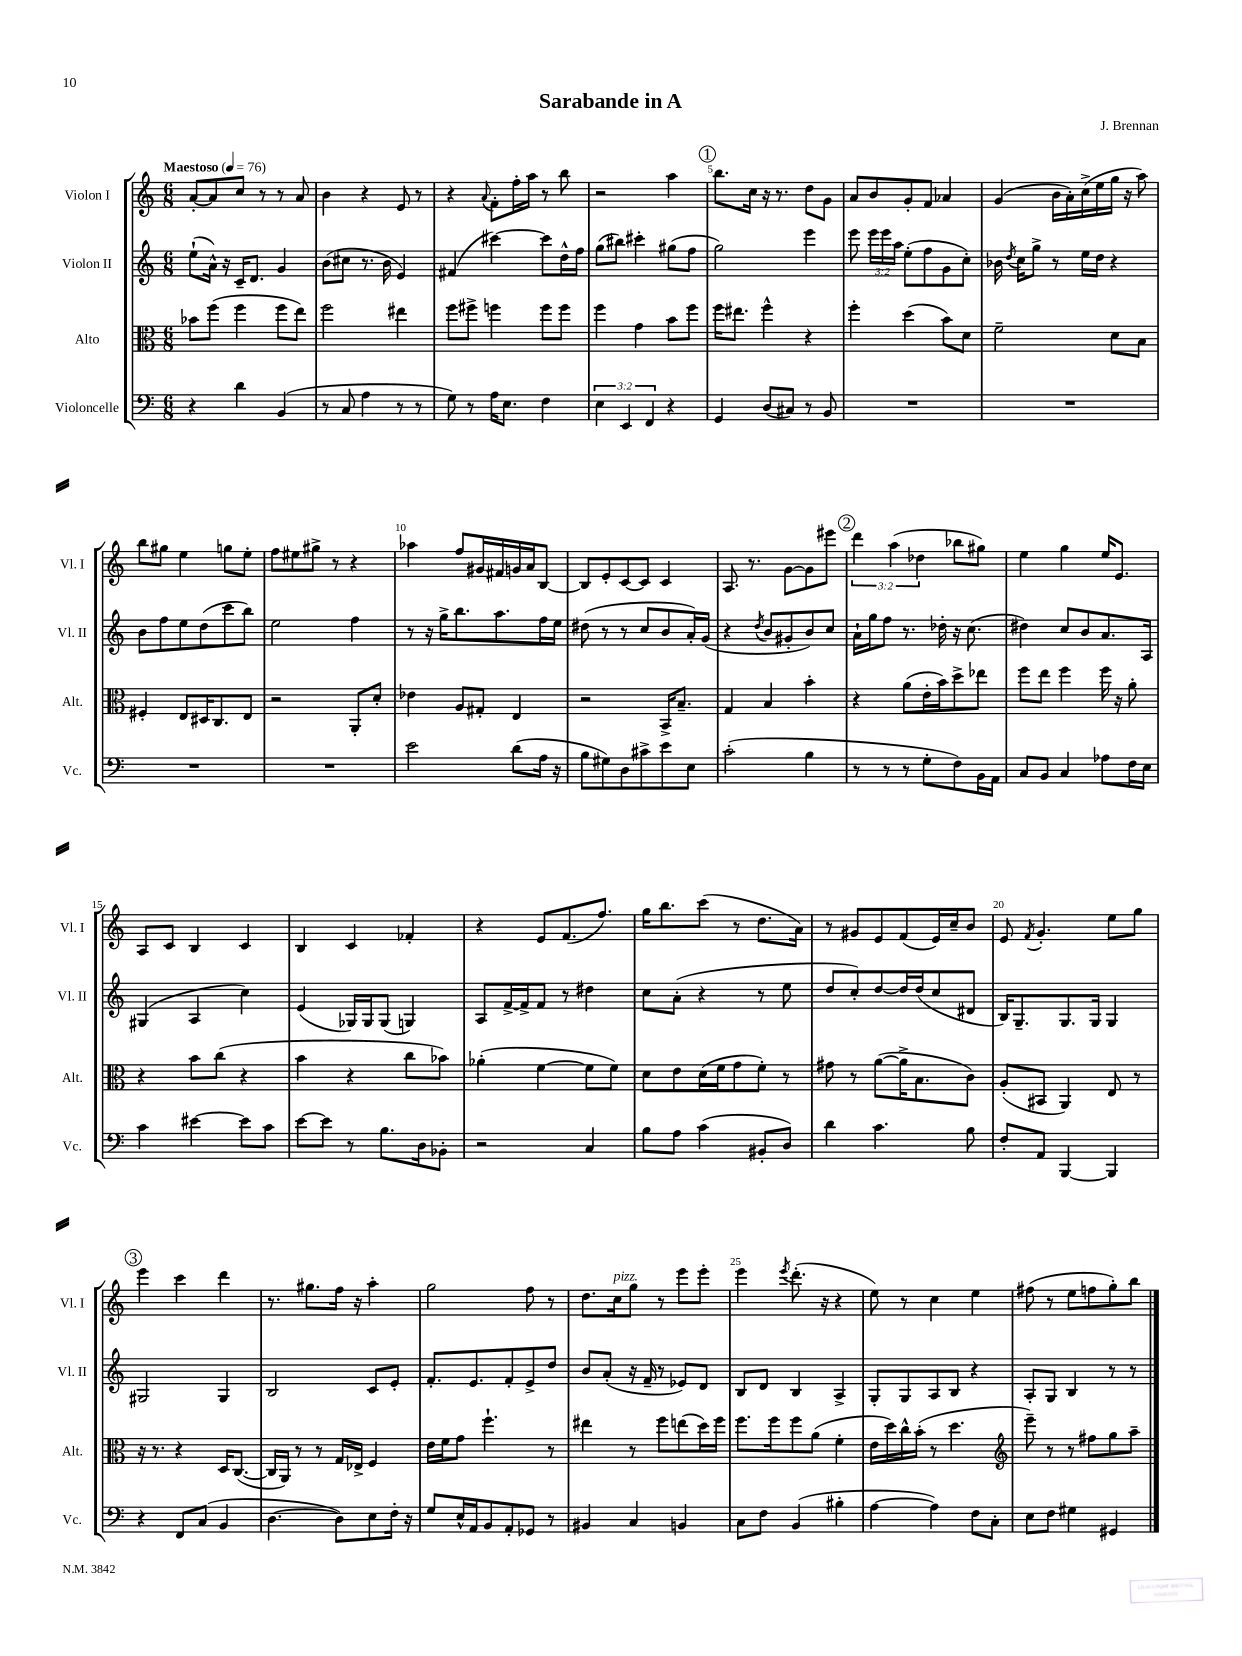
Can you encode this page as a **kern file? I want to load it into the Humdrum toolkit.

**kern	**kern	**kern	**kern
*part4	*part3	*part2	*part1
*staff4	*staff3	*staff2	*staff1
*I"Violoncelle	*I"Alto	*I"Violon II	*I"Violon I
*I'Vc.	*I'Alt.	*I'Vl. II	*I'Vl. I
*clefF4	*clefC3	*clefG2	*clefG2
*k[]	*k[]	*k[]	*k[]
*M6/8	*M6/8	*M6/8	*M6/8
*MM76	*MM76	*MM76	*MM76
=1	=1	=1	=1
!	!	!	!LO:TX:a:B:t=Maestoso
4r	8b-X\L	(8ee`\L	[8a'/L
.	(8ff\J	16a^^\Jk)	8a/]
.	.	16r	.
4d\	4ff\	16c~/KL	8cc/J
.	.	8.d/J	.
.	.	.	8r
(4BB/	8ff\L	4g/	8r
.	8ee\J)	.	8a/
=2	=2	=2	=2
8r	2ff\	(8b\L	4b\
8C/	.	8cc#X\J	.
4A\	.	8.r	4r
.	.	16b\	.
8r	4ee#X\	4e/)	8e/
8r	.	.	8r
=3	=3	=3	=3
8G\)	8ff\L	(4f#X/	4r
8r	8ff#X^\J	.	.
.	.	.	8qqa/
16A\KL	4ffn\	[4ccc#X\)	8f'\L
8.E\J	.	.	.
.	.	.	16ff'\L
.	.	.	16aa\JJ
4F\	8ff\L	8ccc#\L]	8r
.	8ff\J	16dd^^\L	8bb\
.	.	16ff\JJ	.
=4	=4	=4	=4
6E\	4ff\	(8gg\L	2r
.	.	8bb#X\J)	.
6EE/	.	.	.
.	4g\	4ccc#X'\	.
6FF/	.	.	.
4r	8b\L	(8gg#X\L	4aa\
.	8ff\J	8ff\J	.
!!LO:REH:place=s1:t=1
=5	=5	=5	=5
4GG/	16ff\KL	2gg\)	8.bb\L
.	8.ee#X\J	.	.
.	.	.	16cc\Jk
(8D/L	4ff^^\	.	16r
.	.	.	8.r
8C#X/J)	.	.	.
8r	4r	4eee\	8dd\L
8BB/	.	.	8g\J
=6	=6	=6	=6
2.r	4ff'\	8eee\	8a/L
.	.	24eee\LL	8b/
.	.	24eee\	.
.	.	24aa\JJ	.
.	(4dd\	(8ee'\L	8g'/
.	.	8ff\	8f/J
.	8b\L)	8g\	4a-X/
.	8d\J	8cc'\J)	.
=7	=7	=7	=7
2.r	2f~\	16b-X\	(4g/
.	.	8qdd/	.
.	.	16cc\KL	.
.	.	8gg^\J	.
.	.	8r	16b\LL
.	.	.	16a'\)
.	.	16ee\LL	(16cc^\
.	.	16dd\JJ	16ee\
.	8d\L	4r	16gg\JJ
.	.	.	16r
.	8B\J	.	8aa\)
!!LO:LB:g=z
=8	=8	=8	=8
2.r	4F#X'/	8b\L	8bb\L
.	.	8ff\	8gg#X\J
.	8E/L	8ee\	4ee\
.	16D#X/K	(8dd\	.
.	8.C/	.	.
.	.	8ccc\	8ggn\L
.	8E/J	8bb\J)	8ee'\J
=9	=9	=9	=9
2.r	2r	2ee\	8ff\L
.	.	.	8ee#X\
.	.	.	8gg#X^\J
.	.	.	8r
.	8AA'/L	4ff\	4r
.	8d'/J	.	.
=10	=10	=10	=10
2e\	4e-X\	8r	4aa-X\
.	.	16r	.
.	.	16gg^\KL	.
.	8A/L	8.bb\	8ff/L
.	8G#X'/J	.	16g#X/L
.	.	8.aa\	16f#X/
(8d\L	4E/	.	16gn/
.	.	.	16a/J
16A\Jk	.	16ff\L	[8B/J
16r	.	16ee\JJ	.
=11	=11	=11	=11
8B\L	2r	(8dd#X\	8B/L]
8G#X\)	.	8r	8e'/
8D\	.	8r	[8c/
8c#X^\	.	8cc/L	8c/J]
8e\	16BB^/KL	8b/	4c/
.	8.B~/J	.	.
8E\J	.	16a'/L)	.
.	.	(16g/JJ	.
=12	=12	=12	=12
(2c'\	4G/	4r	8.A/
.	.	.	8.r
.	.	8qdd/	.
.	4B/	8b/L	.
.	.	8g#X'/	[8g\L
4B\	4b'\	8b/)	8g\]
.	.	8cc/J	8eee#X\J
!!LO:REH:place=s1:t=2
=13	=13	=13	=13
8r	4r	16a`\LL	6ddd\
.	.	16gg\J	.
8r	.	8ff\J	.
.	.	.	(6aa\
8r	(8a\L	8.r	.
.	.	.	6dd-X\
8G'\L	16e'\L	.	.
.	16b\J)	16dd-X'\	.
8F\)	8dd^\	16r	8bb-X\L
.	.	(8.cc\	.
16BB\L	8ee-X\J	.	8gg#X\J)
16AA\JJ	.	.	.
=14	=14	=14	=14
8C/L	8ff\L	4dd#X\)	4ee\
8BB/J	8ee\J	.	.
4C/	4ff\	8cc/L	4gg\
.	.	8b/	.
8A-X\L	16ff\	8.a/	16ee/KL
.	16r	.	8.e/J
16F\L	8a'\	.	.
16E\JJ	.	16A/Jk	.
!!LO:LB:g=z
=15	=15	=15	=15
4c\	4r	(4G#X/	8A/L
.	.	.	8c/J
[4e#X\	8b\L	4A/	4B/
.	(8cc\J	.	.
8e#\L]	4r	4cc\)	4c/
8c\J	.	.	.
=16	=16	=16	=16
[8e\L	4b\	(4e/	4B/
8e\J]	.	.	.
8r	4r	16G-X/LL)	4c/
.	.	16G-/J	.
8.B\L	.	(8G-/J	.
.	8cc\L	4Gn/)	4f-X'/
16D\k	.	.	.
8BB-X'\J	8b-X\J)	.	.
=17	=17	=17	=17
2r	(4a-X'\	8A/L	4r
.	.	[16f^/L	.
.	.	16f^/J]	.
.	[4f\	8f/J	8e/L
.	.	8r	(8.f/
4C/	8f\L]	4dd#X\	.
.	.	.	8.ff/J)
.	8f\J)	.	.
=18	=18	=18	=18
8B\L	8d\L	8cc\L	16gg\KL
.	.	.	8.bb\
8A\J	8e\	(8a'\J	.
(4c\	(16d\L	4r	(8ccc\J
.	16f\J	.	.
.	8g\	.	8r
8BB#X'/L	8f'\J)	8r	8.dd\L
8D/J)	8r	8ee\	.
.	.	.	16a\Jk)
=19	=19	=19	=19
4d\	8g#X\	8dd/L	8r
.	8r	8cc'/)	8g#X/L
4.c\	([8a\L	[8dd/	8e/
.	16a^\K]	16dd/L]	(8f/
.	8.B\	(16dd/J	.
.	.	8cc/	16e/L)
.	.	.	16cc~/J
8B\	8c\J)	8d#X/J	8b/J
=20	=20	=20	=20
8F'/L	(8A'/L	16B/KL)	8e/
.	.	8.G~/	.
.	.	.	8qf/
8AA/J	8BB#X/J	.	4.g'/
[4BBB/	4AA/)	8.G/	.
.	.	16G/Jk	.
4BBB/]	8E/	4G/	8ee\L
.	8r	.	8gg\J
!!LO:LB:g=z
!!LO:REH:place=s1:t=3
=21	=21	=21	=21
4r	16r	2G#X/	4eee\
.	8.r	.	.
8FF/L	4r	.	4ccc\
(8C/J	.	.	.
4BB/	16D/KL	4G#/	4ddd\
.	([8.C/J	.	.
=22	=22	=22	=22
[4.D\	16C/LL]	2B/	8.r
.	16AA/JJ)	.	.
.	8r	.	.
.	.	.	8.gg#X\L
.	8r	.	.
8D\L])	16G/LL	.	16ff\Jk
.	16E-X^/JJ	.	16r
8E\	4F/	8c/L	4aa'\
16F'\Jk	.	8e'/J	.
16r	.	.	.
=23	=23	=23	=23
8G/L	16e\LL	8.f'/L	2gg\
.	16f\J	.	.
16E^^/L	8g\J	.	.
16AA/J	.	8.e/	.
8BB/	4.ff`\	.	.
8AA'/	.	8f'/	.
8GG-X/J	.	8e^/	8ff\
8r	8r	8dd/J	8r
=24	=24	=24	=24
4BB#X/	4ee#X\	8b/L	8.dd\L
.	.	(8a'/J	.
!	!	!	!LO:TX:a:i:t=pizz.
.	.	.	16cc\k
4C/	8r	16r	8gg\J
.	.	16f~/	.
.	8ff\L	8r	8r
4BBn/	(8een\	8e-X/L)	8eee\L
.	16dd\L)	8d/J	8eee'\J
.	16ff\JJ	.	.
=25	=25	=25	=25
8C\L	8.ff\L	8B/L	4eee\
8F\J	.	8d/J	.
.	16ff\k	.	.
.	.	.	8qeee/
(4BB/	8ff\	4B/	(8.ddd'\
.	(8a\J	.	.
.	.	.	16r
4B#X'\	4f'\	4A^/	4r
=26	=26	=26	=26
[4A\	16e\LL	8G'/L	8ee\)
.	16dd\)	.	.
.	16cc^^\	8G/	8r
.	(16b'\JJ	.	.
4A\])	8r	8A/	4cc\
.	4.dd\	8B/J	.
8F\L	.	4r	4ee\
8C'\J	.	.	.
=27	=27	=27	=27
*	*clefG2	*	*
8E\L	8eee~\)	8A'/L	(8ff#X\
8F\J	8r	8G/J	8r
4G#X\	8r	4B/	8ee\L
.	8ff#X\L	.	8ffn\
4GG#X/	8gg\	8r	8gg'\)
.	8aa~\J	8r	8bb\J
==	==	==	==
*-	*-	*-	*-
